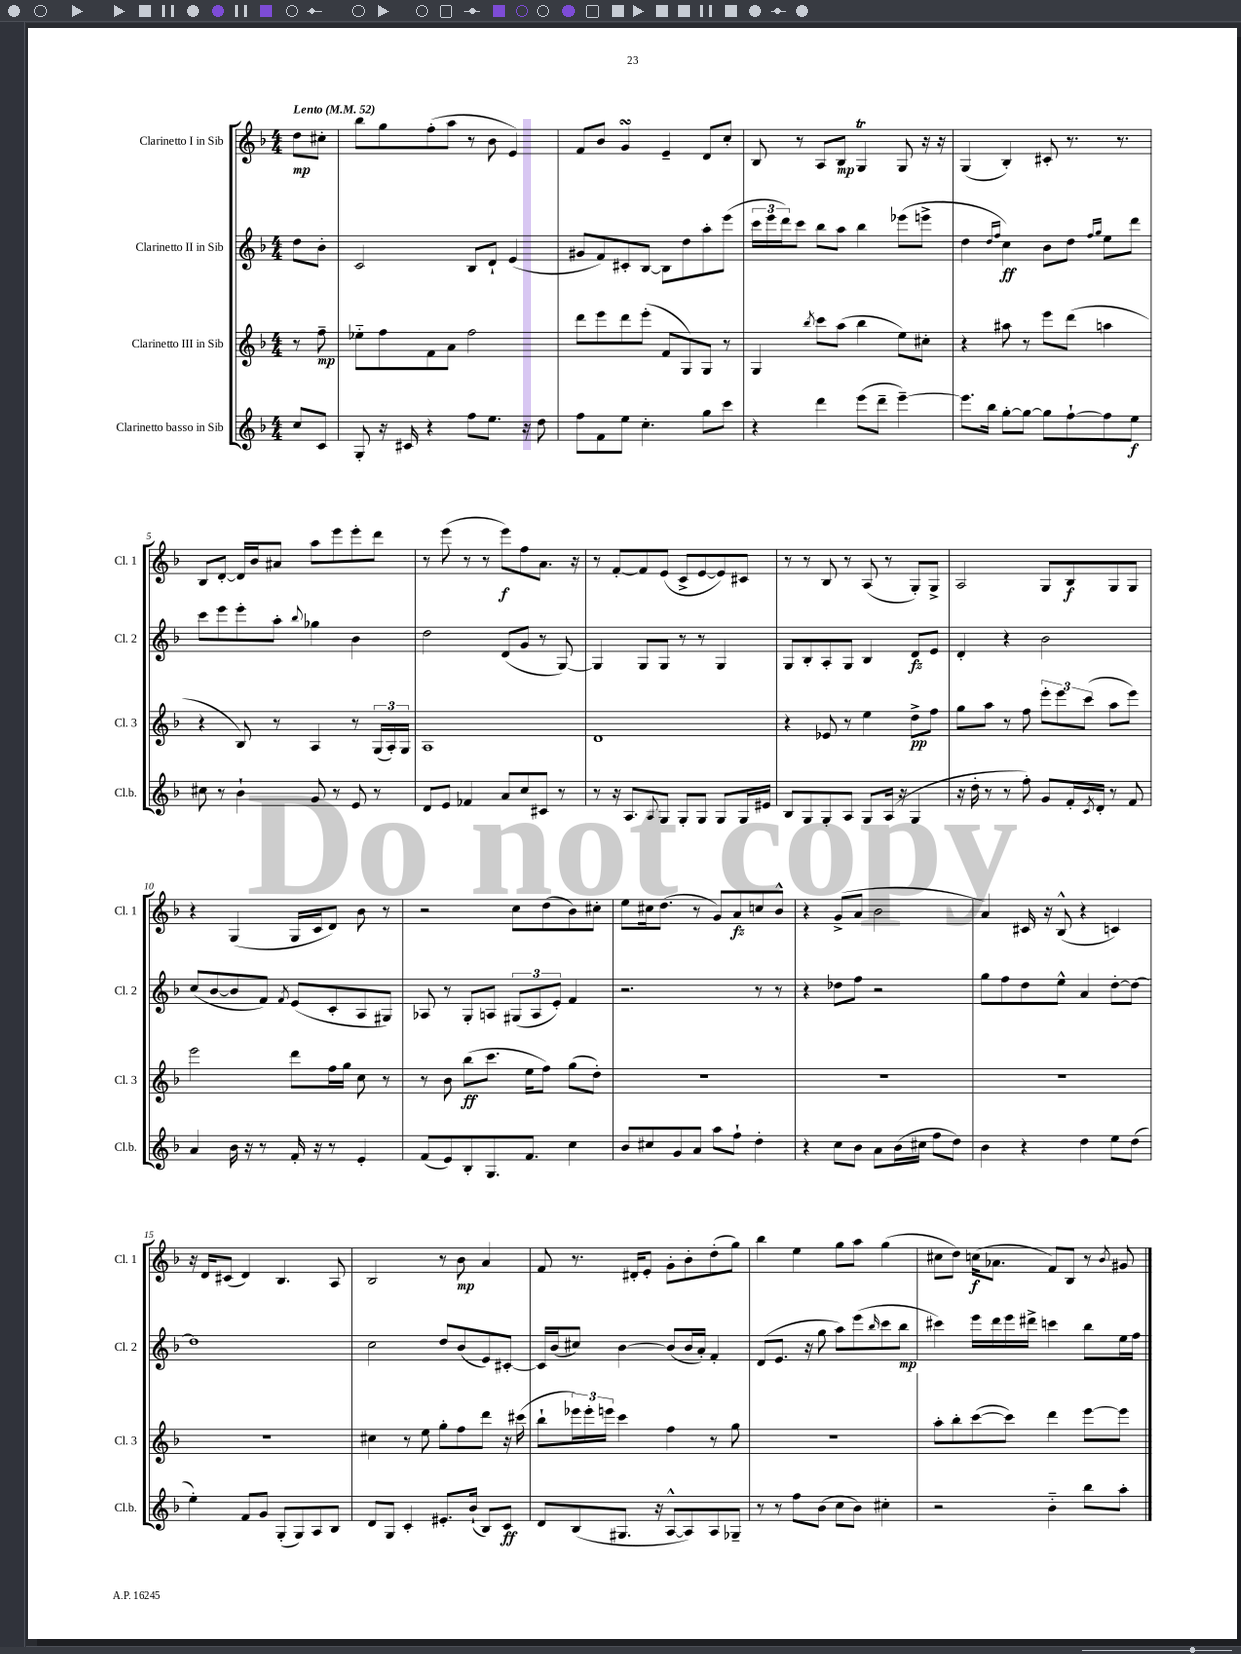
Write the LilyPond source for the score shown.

<<
\new StaffGroup <<
\new Staff = "s0" \with { instrumentName = "Clarinetto I in Sib" shortInstrumentName = "Cl. 1" } {
    \clef treble \key f \major \numericTimeSignature \time 4/4 \partial 4 \tempo "Lento" 4 = 52
    d''8\mp cis''8-. |
    bes''8 g''8 f''8-.( a''8 r8 bes'8 e'4) |
    f'8 bes'8 g'4\turn e'4-- d'8 c''8-. |
    bes8 r8 a8 bes8\mp g4\trill g8 r16 r16 |
    g4( bes4-.) cis'8-. r8. r8. |
    bes8 d'8~-. d'16 bes'16 ais'8 a''8 e'''8 e'''8-. d'''8 |
    r8 e'''8( r8 r8 e'''8\f) f''8 a'8. r16 |
    r8 f'8~-. f'8 e'8( c'8-> e'8~ e'8) cis'8 |
    r8 r8 bes8 r8 a8( r8 g8-.) g8-> |
    a2 g8 bes8\f g8 g8 |
    r4 g4( g16 c'16 d'8) bes'8 r8 |
    r2 c''8 d''8( bes'8) cis''8-. |
    e''8 cis''16 d''8.( r8 g'8) a'8\fz c''8 bes'8-^ |
    r4 g'8->( a'8 bes'2 |
    a'4) cis'16 r16 bes8-^( r4 c'4) |
    r16 d'16 cis'8( d'4) bes4. a8 |
    bes2 r8 bes'8\mp a'4 |
    f'8 r8. dis'16-. e'8-. g'8-. bes'8-. d''8-.( g''8) |
    bes''4 e''4 g''8 a''8 g''4( |
    cis''8 d''8) c''16\f( aes'8. f'8) bes8 r8 \acciaccatura { bes'8 } gis'8 \bar "|." |
}
\new Staff = "s1" \with { instrumentName = "Clarinetto II in Sib" shortInstrumentName = "Cl. 2" } {
    \clef treble \key f \major \numericTimeSignature \time 4/4 \partial 4
    d''8 bes'8-. |
    c'2 bes8 d'8-! e'4( |
    gis'8 f'8) cis'8-. bes8~ bes8 d''8 a''8-. e'''8( |
    \tuplet 3/2 { c'''16 e'''16 d'''16) } c'''8 bes''8 a''8 bes''4 ees'''8( e'''8-> |
    d''4 \grace { d''16 f''16 } c''4\ff) bes'8 d''8 \grace { f''16 g''16 } e''8 d'''8 |
    c'''8 e'''8 e'''8-. a''8-. \appoggiatura { bes''8 } ges''4 bes'4 |
    d''2 d'8( g'8 r8 g8~) |
    g4 g8 g8 r8 r8 g4 |
    g8 bes8-. a8-. g8 bes4 d'8\fz e'8 |
    d'4-. r4 bes'2 |
    c''8( bes'8~ bes'8 f'8) \acciaccatura { f'8 } e'8( c'8-. a8 gis8) |
    aes8 r8 g8-. a8 \tuplet 3/2 { gis8( a8 e'8-.) } f'4 |
    r2. r8 r8 |
    r4 des''8 f''8 r2 |
    g''8 f''8 d''8 e''8-^ a'4 d''8~-. d''8~ |
    d''1 |
    c''2 d''8 bes'8( e'8) cis'8~-. |
    cis'16 bes'16( cis''8) bes'4~ bes'8( bes'16 a'16-.) f'4-. |
    d'8( e'8. r16 g''8 a''8) e'''8( \grace { bes''16 } c'''8 bes''8\mp |
    cis'''4) e'''16 d'''16 e'''16 dis'''16-> c'''4 bes''8 e''16 f''16 \bar "|." |
}
\new Staff = "s2" \with { instrumentName = "Clarinetto III in Sib" shortInstrumentName = "Cl. 3" } {
    \clef treble \key f \major \numericTimeSignature \time 4/4 \partial 4
    r8 f''8--\mp |
    ees''8-_ f''8 f'8 a'8 f''2 |
    d'''8 e'''8 d'''8 e'''8-.( f'8 g8) g8 r8 |
    g4 \acciaccatura { bes''8 } c'''8 a''8( bes''4 e''8) cis''8-. |
    r4 ais''8 r8 e'''8 d'''8( a''4 |
    r4 bes8) r8 a4 r8 \tuplet 3/2 { g16( a16-.) g16 } |
    a1 |
    d'1 |
    r4 ees'8 r8 e''4 d''8->\pp f''8 |
    g''8 a''8 r8 f''8 \tuplet 3/2 { e'''8-. e'''8 c'''8( } a''8 e'''8) |
    e'''2 d'''8 f''16 g''16 c''8 r8 |
    r8 bes'8 bes''8\ff( c'''8. e''16 f''8) g''8( d''8-.) |
    R1 |
    R1 |
    R1 |
    R1 |
    cis''4 r8 e''8 g''8-. f''8 d'''8 r16 cis'''16( |
    bes''8-! \tuplet 3/2 { ees'''16) ees'''16-. e'''16 } c'''4 f''4 r8 g''8 |
    R1 |
    a''8-. bes''8-. c'''8~( c'''8) d'''4 e'''8~ e'''8 \bar "|." |
}
\new Staff = "s3" \with { instrumentName = "Clarinetto basso in Sib" shortInstrumentName = "Cl.b." } {
    \clef treble \key f \major \numericTimeSignature \time 4/4 \partial 4
    c''8 c'8 |
    g8-. r16 cis'16 r4 f''8 e''8. r16 d''8 |
    f''8 f'8 e''8 c''4.-. g''8 c'''8 |
    r4 d'''4 e'''8( d'''8-- e'''4~--) |
    e'''8. bes''16 g''8~-. g''8~ g''8 f''8~-! f''8 e''8\f |
    cis''8 r8 bes'4-! g'8 r8 e'8 r8 |
    d'8 e'8 fes'4 a'8 c''8 cis'8 r8 |
    r8 r16 a8. \appoggiatura { a8 } g8 g8-. g8 g8 g16 eis'16 |
    bes8 g8 g8-. a8 g8 a16( r16 g4 |
    r16 d''16-. r8 r8 f''8-.) g'8 f'16-. \acciaccatura { c'8 } d'16-. r8 f'8 |
    a'4 bes'16 r16 r8 f'16-. r16 r8 e'4-. |
    f'8( e'8) bes8-. g8. f'8. c''4 |
    bes'8 cis''8 g'8 a'8 a''8 f''8-! d''4-. |
    r4 c''8 bes'8 a'8 bes'16( cis''16 f''8 d''8) |
    bes'4 r4 d''4 e''8 d''8( |
    e''4-.) f'8 g'8 g8-.( g8) a8 bes8 |
    d'8 g8 c'4-. eis'8.-. bes'16-!( bes8) c'8\ff |
    d'8 bes8( gis8. r16 a8~-^ a8) a8 ges8-- |
    r8 r8 f''8 bes'8( c''8 bes'8) cis''4-. |
    r2 bes'4-_ bes''8 a''8-. \bar "|." |
}
>>
>>
